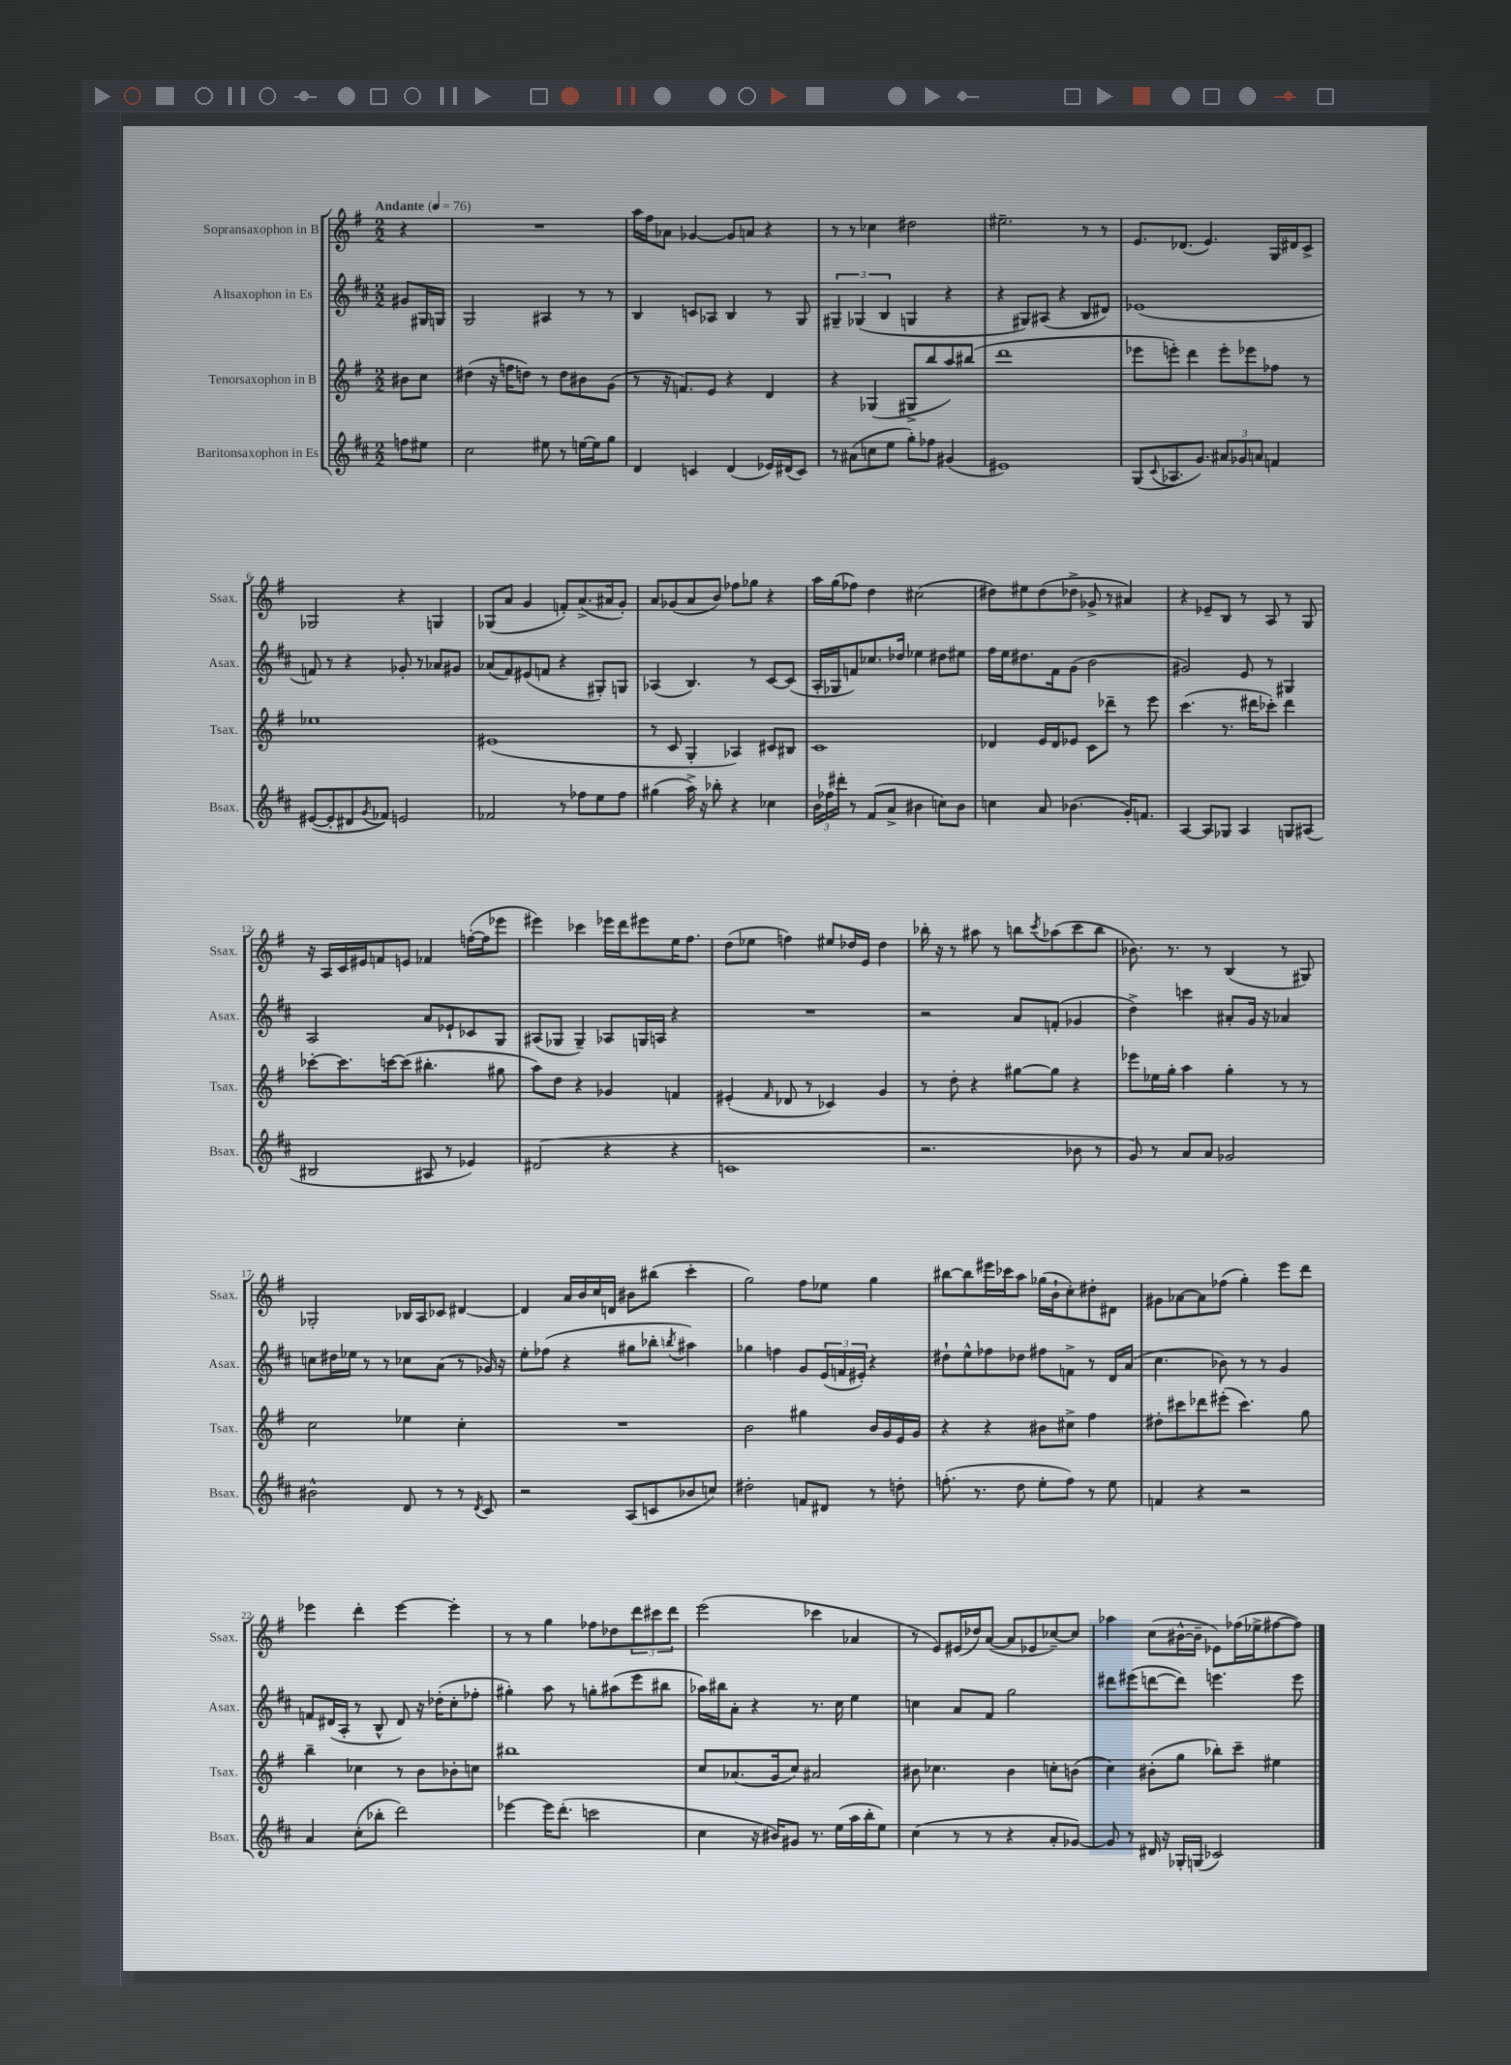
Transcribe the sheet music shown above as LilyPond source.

<<
\new StaffGroup <<
\new Staff = "s0" \with { instrumentName = "Sopransaxophon in B" shortInstrumentName = "Ssax." } {
    \clef treble \key g \major \numericTimeSignature \time 2/2 \partial 4 \tempo "Andante" 4 = 76
    r4 |
    R1 |
    a''16 fis''16 aes'8 ges'4~ ges'8 a'8 r4 |
    r8 r8 ces''4 dis''2 |
    eis''2.-- r8 r8 |
    e'8. des'8.( e'4.) g16 dis'16 c'8-> |
    ges2 r4 g4 |
    ges8( a'8 g'4 f'8-.) a'8.->( ais'16 g'8-.) |
    a'8 ges'8( a'8 b'8) fes''8 ges''8 r4 |
    a''16 g''16( fes''8) d''4 cis''2( |
    dis''8) eis''8 dis''8( des''8-> ges'8-> r8 ais'4) |
    r4 ees'8-- b8 r8 a8 r8 g8 |
    r16 a16 c'16 eis'16 f'8 e'8 fes'4 f''16~-.( f''16 ees'''8 |
    eis'''4) ces'''4 ees'''16 d'''16 eis'''8 e''16 fis''8. |
    d''8( ees''8 f''4) eis''8 des''16 e'16 des''4 |
    bes''16-. r16 r8 ais''8 r8 b''8 \acciaccatura { c'''8 } aes''8( c'''8 b''8 |
    bes'8.) r8. r8 b4( r8 gis8) |
    ges2-. bes16 a16 ces'8 dis'4~ |
    dis'4 a'16 b'16 c''16 d'16 bis'8 bis''8( c'''4-. |
    g''2) fis''8 ees''8 g''4 |
    bis''8~ bis''8 eis'''16 ces'''16 a''8 ges''16( b'16-! c''8-.) dis''8-. dis'8 |
    gis'8 aes'8~ aes'8 fes''8( g''4-.) e'''8 d'''8 |
    ees'''4 d'''4-. ees'''4~ ees'''4-. |
    r8 r8 g''4 fes''8 des''8 \tuplet 3/2 { d'''8 cis'''8 d'''8 } |
    e'''2( ces'''4 aes'4 |
    r8 e'8) eis'16( des''16) a'8~( a'8 ees'8 ces''8~--) ces''8 |
    aes''4 c''8( bis'16~-^ bis'16-- ees'8) fes''16( ees''16-> fis''8~ fis''8) \bar "|." |
}
\new Staff = "s1" \with { instrumentName = "Altsaxophon in Es" shortInstrumentName = "Asax." } {
    \clef treble \key d \major \numericTimeSignature \time 2/2 \partial 4
    gis'8 gis16 g16 |
    g2 ais4 r8 r8 |
    b4 c'8 aes8 b4 r8 g8 |
    \tuplet 3/2 { gis4-- ges4( b4 } g4 r4 |
    r4 gis8) ais8( r4 b8 dis'8) |
    ees'1( |
    f'8) r8 r4 ges'8-. r8 aes'8 gis'8 |
    aes'8( fis'8) eis'8( f'8 r4 gis8-.) g8 |
    aes4( b4.) r8 cis'8~ cis'8( |
    a16-. ges16 f'8) ces''8. des''16 ees''4 dis''8 eis''8 |
    fis''16 e''16 dis''8. fis'16 g'8( b'2 |
    gis'2) e'8 r8 gis4 |
    a2 a'8 ees'8-! ces'8 g8 |
    ais8( ges8 ges4--) aes8 g16 a16 r4 |
    R1 |
    r2 a'8 f'8-.( ges'4 |
    d''4->) c'''4 ais'8-. g'16 r16 aes'4 |
    c''8 dis''16 ees''16 r8 r8 ces''8 a'8( r8 ges'16) r16 |
    e''8-. fes''8( r4 gis''8 bes''8-. \acciaccatura { b''8 } ais''4) |
    ges''4 f''4 g'8 \tuplet 3/2 { e'16( f'16 eis'16-.) } r4 |
    dis''8-! e''8-^ fes''8 des''8 fis''8 f'8-> r8 d'16 a'16( |
    cis''4. bes'8) r8 r8 g'4 |
    f'8 dis'16( a16-. r8 b8-^ dis'8) r16 des''16-.( cis''8-. fes''8-. |
    gis''4-.) a''8 r8 g''8-. ais''8( e'''8 bis''8 |
    aes''16) bis''16 a'8-. r4 r8. cis''16 e''4 |
    c''4 a'8 fis'8 g''2 |
    dis'''8 eis'''8( d'''8~ d'''8) e'''4. e'''8 \bar "|." |
}
\new Staff = "s2" \with { instrumentName = "Tenorsaxophon in B" shortInstrumentName = "Tsax." } {
    \clef treble \key g \major \numericTimeSignature \time 2/2 \partial 4
    bis'8 c''8 |
    dis''4( r16 f''16 d''8) r8 d''8 bis'8 g'8( |
    r8 r16 f'8.) e'8 r4 d'4 |
    r4 ges4( gis8-> b''8 a''8) bis''8( |
    d'''1 |
    ees'''8 e'''8-.) d'''4 e'''8-. ees'''8 fes''8 r8 |
    ees''1 |
    eis'1( |
    r8 c'8 g4-. aes4) cis'8 bis8 |
    c'1 |
    des'4 e'16 des'16 ees'8 c'8 des'''8-- r8 e'''8 |
    c'''4.( r8. dis'''16 ces'''8-.) dis'''4 |
    ces'''8~-. ces'''8. c'''16~ c'''8( bis''4.-. gis''8 |
    a''8) d''8 r4 ges'4 f'4 |
    eis'4-.( \grace { fis'16 } des'8 r8 ces'4) g'4 |
    r8 d''8-. r4 gis''8~ gis''8 r4 |
    ees'''8 ees''16 g''16-. a''4 g''4-. r8 r8 |
    c''2 ees''4 c''4-. |
    R1 |
    b'2 gis''4 b'16 g'16 e'16 g'16 |
    r4 r4 bis'8 cis''8-> fis''4 |
    dis''8-. cis'''8 des'''8 eis'''8-.( cis'''4.) g''8 |
    b''4-- ces''4 r8 b'8 bes'8-. c''8 |
    bis''1 |
    c''8 aes'8.( g'16 c''8) ais'2 |
    bis'8 ces''4. bis'4 c''8-. b'8( |
    c''4) bis'8-.( g''8 bes''8-.) c'''8-- eis''4 \bar "|." |
}
\new Staff = "s3" \with { instrumentName = "Baritonsaxophon in Es" shortInstrumentName = "Bsax." } {
    \clef treble \key d \major \numericTimeSignature \time 2/2 \partial 4
    f''8 eis''8 |
    cis''2 eis''8 r8 e''16~ e''16 g''8 |
    d'4 c'4 d'4( ees'16) dis'16( c'8) |
    r8 ais'8( c''8 e''8 g''8-.) fes''8 gis'4( |
    eis'1) |
    g8( \appoggiatura { cis'8 } aes8. g'8.) \tuplet 3/2 { ais'8 ges'8 a'8 } f'4 |
    eis'8~( eis'8-. dis'8 \acciaccatura { g'8 } fes'8) e'2 |
    fes'2 r8 fes''8 e''8 fes''8 |
    gis''4( a''16->) r16 bes''8-. r4 ces''4 |
    \tuplet 3/2 { b'16 fes''16 dis'''16-. } r8 fis'8( a'8-> bis'4 c''8) bis'8 |
    c''4 a'8 bes'4.( g'16-.) f'8. |
    a4~ a8 ges8 a4 g8 ais8( |
    bis2 ais8 r8 ees'4) |
    dis'2( r4 r4 |
    c'1 |
    r2. bes'8 r8 |
    g'8) r8 a'8 a'8 ges'2 |
    bis'2-^ d'8 r8 r8 \acciaccatura { d'8 } cis'8 |
    r2 a8( c'8 bes'8 c''8) |
    dis''2-. f'8 dis'8 r8 d''8-. |
    f''8.-.( r8. d''8 e''8-. f''8) r8 e''8 |
    f'4 r4 r2 |
    a'4 cis''8-.( bes''8-. d'''2) |
    ees'''4~ ees'''16 d'''8.-.( c'''2 |
    cis''4 r16 bis'16) gis'8 r8. e''16( a''16 b''16-. e''8) |
    cis''4( r8 r8 r4 a'8-. ges'8~) |
    ges'8 r8 dis'16 r16 ges16-. g16( ces'2) \bar "|." |
}
>>
>>
